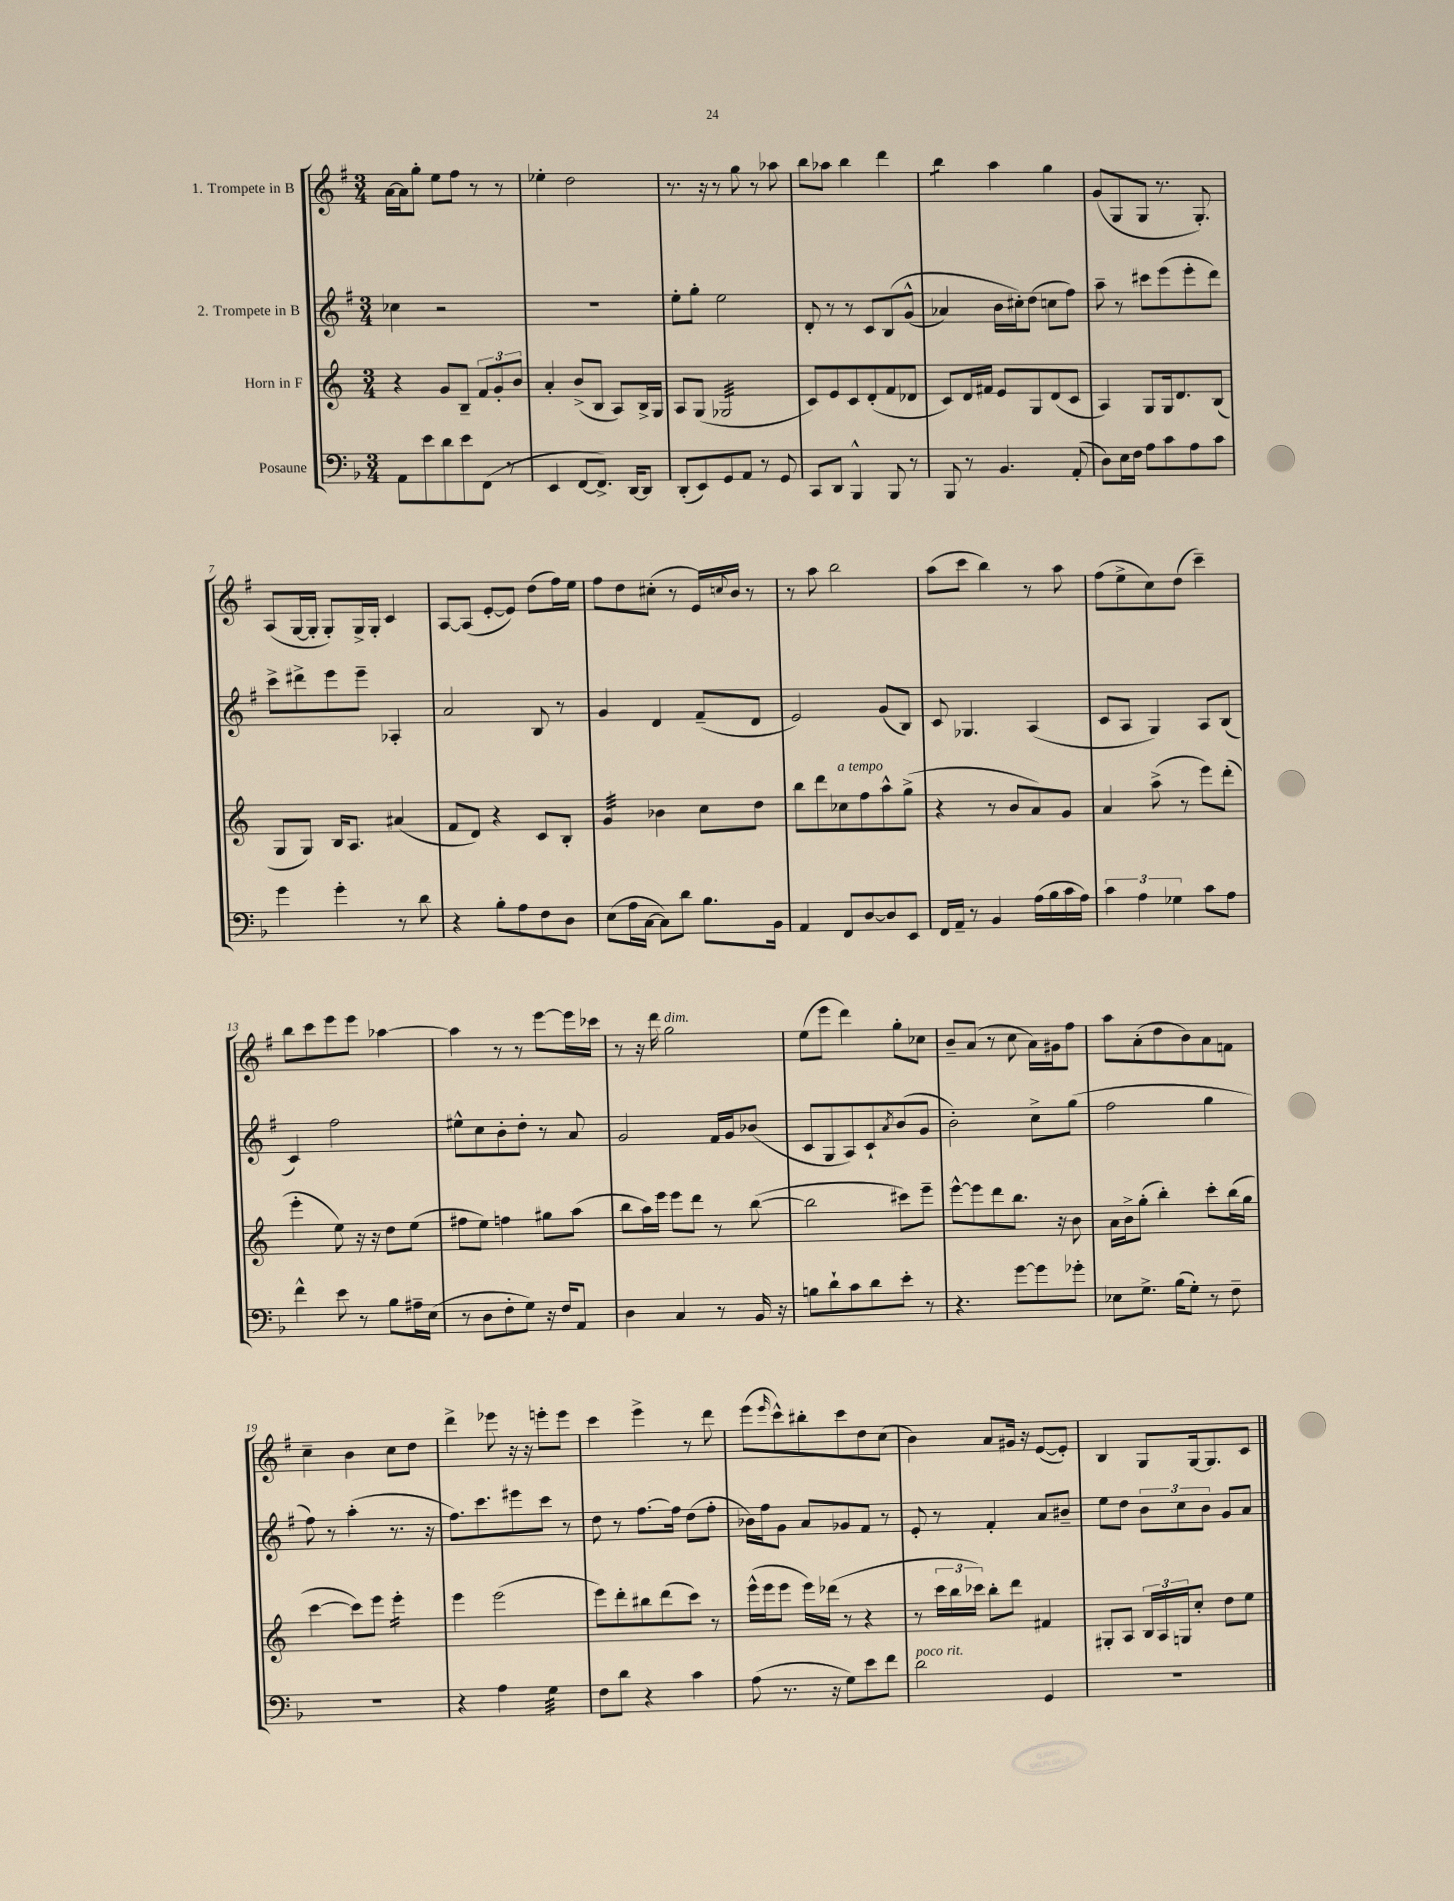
<<
\new StaffGroup <<
\new Staff = "s0" \with { instrumentName = "1. Trompete in B" } {
    \clef treble \key g \major \numericTimeSignature \time 3/4
    a'16~ a'16 g''8-. e''8 fis''8 r8 r8 |
    ees''4-. d''2 |
    r8. r16 r8 g''8 r8 aes''8 |
    b''8 aes''8 b''4 d'''4 |
    b''4:8 a''4 g''4 |
    g'8( g8 g8 r8. g8.-.) |
    a8( g16~ g16-. g8-.) g16-> g16-. c'4 |
    a8~ a8( e'8~-. e'8) d''8( fis''16) e''16 |
    fis''8 d''8 cis''8-.( r8 e'16) \appoggiatura { c''8 } b'16 r8 |
    r8 a''8 b''2 |
    a''8( c'''8 b''4) r8 a''8 |
    fis''8( e''8-> c''8) d''8( c'''4--) |
    b''8 c'''8 e'''8 e'''8 aes''4~ |
    aes''4 r8 r8 e'''8~ e'''16 ces'''16 |
    r8 r16 d'''16 g''2^\markup { \italic "dim." } |
    e''8( e'''8 d'''4) g''8-. ces''8 |
    b'8-- a'8( r8 c''8 a'16) gis'16 fis''8 |
    a''8 a'8-.( d''8 b'8) a'8 f'8 |
    c''4-- b'4 c''8 d''8 |
    d'''4-> ees'''8 r16 r16 e'''8-. e'''8 |
    c'''4 e'''4-> r8 d'''8 |
    e'''8( \grace { e'''16 } c'''8-^) bis''8-. c'''8 d''8 c''8( |
    b'4) a'8 gis'16 r16 e'8~( e'8-.) |
    b4 g8 g16~ g8. c'8 \bar "|." |
}
\new Staff = "s1" \with { instrumentName = "2. Trompete in B" } {
    \clef treble \key g \major \numericTimeSignature \time 3/4
    ces''4 r2 |
    R2. |
    e''8-. g''8-. e''2 |
    d'8-. r8 r8 c'8 b8\( g'8-^( |
    aes'4) b'16 cis''16-.\) d''8( c''8 fis''8) |
    a''8-- r8 cis'''8 e'''8( e'''8-. d'''8) |
    c'''8-> dis'''8-> e'''8 e'''8-- aes4-. |
    a'2 b8 r8 |
    g'4 d'4 fis'8--( d'8 |
    e'2) g'8( b8) |
    c'8 ges4. a4( |
    c'8 a8 g4) a8 b8( |
    c'4) fis''2 |
    eis''8-^ c''8 b'8-. d''8-. r8 a'8 |
    g'2 fis'16 g'16 bes'8( |
    c'8 g8 a8) c'8-! \acciaccatura { a'8 } b'8( g'8 |
    b'2-.) c''8-> g''8( |
    fis''2 g''4 |
    fis''8) r8 a''4-.( r8. r16 |
    fis''8.) c'''8. eis'''8 c'''8 r8 |
    d''8 r8 fis''8.~ fis''16 d''8( fis''8-. |
    bes'16) fis''16 g'8 a'8 ges'8 fis'8 r8 |
    e'8-. r8 fis'4-. a'8 bis'8-- |
    e''8 d''8 \tuplet 3/2 { b'8 c''8 b'8 } g'8 a'8 \bar "|." |
}
\new Staff = "s2" \with { instrumentName = "Horn in F" } {
    \clef treble \key c \major \numericTimeSignature \time 3/4
    r4 g'8 b8-- \tuplet 3/2 { f'8 g'8-. b'8 } |
    a'4-. b'8->( b8 a8) b16-> g16 |
    a8 g8( ges2:32 |
    c'8) e'8 c'8 d'8-.( f'8 des'8 |
    c'8) d'16 fis'16 e'8 g8 d'8( c'8 |
    a4) g8 g16 d'8. b8( |
    g8 g8) b16 a8. ais'4( |
    f'8 d'8) r4 c'8 b8-. |
    g'4:32 bes'4 c''8 d''8 |
    b''8 d'''8 ces''8^\markup { \italic "a tempo" } f''8 a''8-^ g''8->( |
    r4 r8 b'8 a'8) g'8 |
    a'4 a''8->( r8 e'''8) d'''8-.( |
    e'''4-. e''8) r16 r16 d''8 e''8( |
    fis''8 e''8) f''4 gis''8 a''8( |
    b''8 a''16) e'''16 e'''8 d'''8 r8 b''8~( |
    b''2 cis'''8) e'''8-- |
    e'''8~-^ e'''8 d'''8 b''8. r16 b'8 |
    a'16 b'16-> g''8-.( b''4-.) c'''8-. b''16( g''16 |
    c'''4~ c'''8) e'''8 e'''4:16-. |
    e'''4 e'''2( |
    e'''8) d'''8-. bis''8 d'''8( c'''8) r8 |
    e'''16-^( e'''16 e'''8 e'''16) des'''16( r8 r4 |
    r8 \tuplet 3/2 { c'''16 b''16 ces'''16) } b''8-. d'''8 fis'4 |
    gis8-. a8 \tuplet 3/2 { b16 a16 g16 } c''8-. d''8 e''8 \bar "|." |
}
\new Staff = "s3" \with { instrumentName = "Posaune" } {
    \clef bass \key f \major \numericTimeSignature \time 3/4
    a,8 e'8 d'8 e'8 f,8( r8 |
    e,4 f,8~ f,8.->) d,16~ d,8 |
    d,8-.( e,8) g,8 a,8 r8 g,8 |
    c,8 d,8 bes,,4-^ bes,,8 r8 |
    bes,,8 r8 bes,4. a,8-.( |
    d8) e16 f16 a8 c'8 a8 c'8 |
    g'4 g'4-. r8 d'8 |
    r4 bes8-. a8 f8 d8 |
    e8( a16 c16~ c8) d'8 bes8. bes,16 |
    a,4 f,8 d8~ d8 e,8 |
    f,16 a,16-- r8 bes,4 a16( bes16 c'16 a16) |
    \tuplet 3/2 { c'4 a4 ges4 } c'8 a8 |
    f'4-^ e'8 r8 bes8 ais16-- e16( |
    r8 d8 f8-. g8) r16 f16 a,8 |
    d4 c4 r8 bes,16 r16 |
    b8 d'8-! c'8 d'8 e'8-. r8 |
    r4. g'8~ g'8 ges'8-. |
    ees8 g8.-> bes16( g8-.) r8 f8-- |
    R2. |
    r4 a4 g4:32 |
    f8 d'8 r4 c'4 |
    a8( r8. r16 g8) e'8 f'8 |
    d'2^\markup { \italic "poco rit." } g,4 |
    R2. \bar "|." |
}
>>
>>
